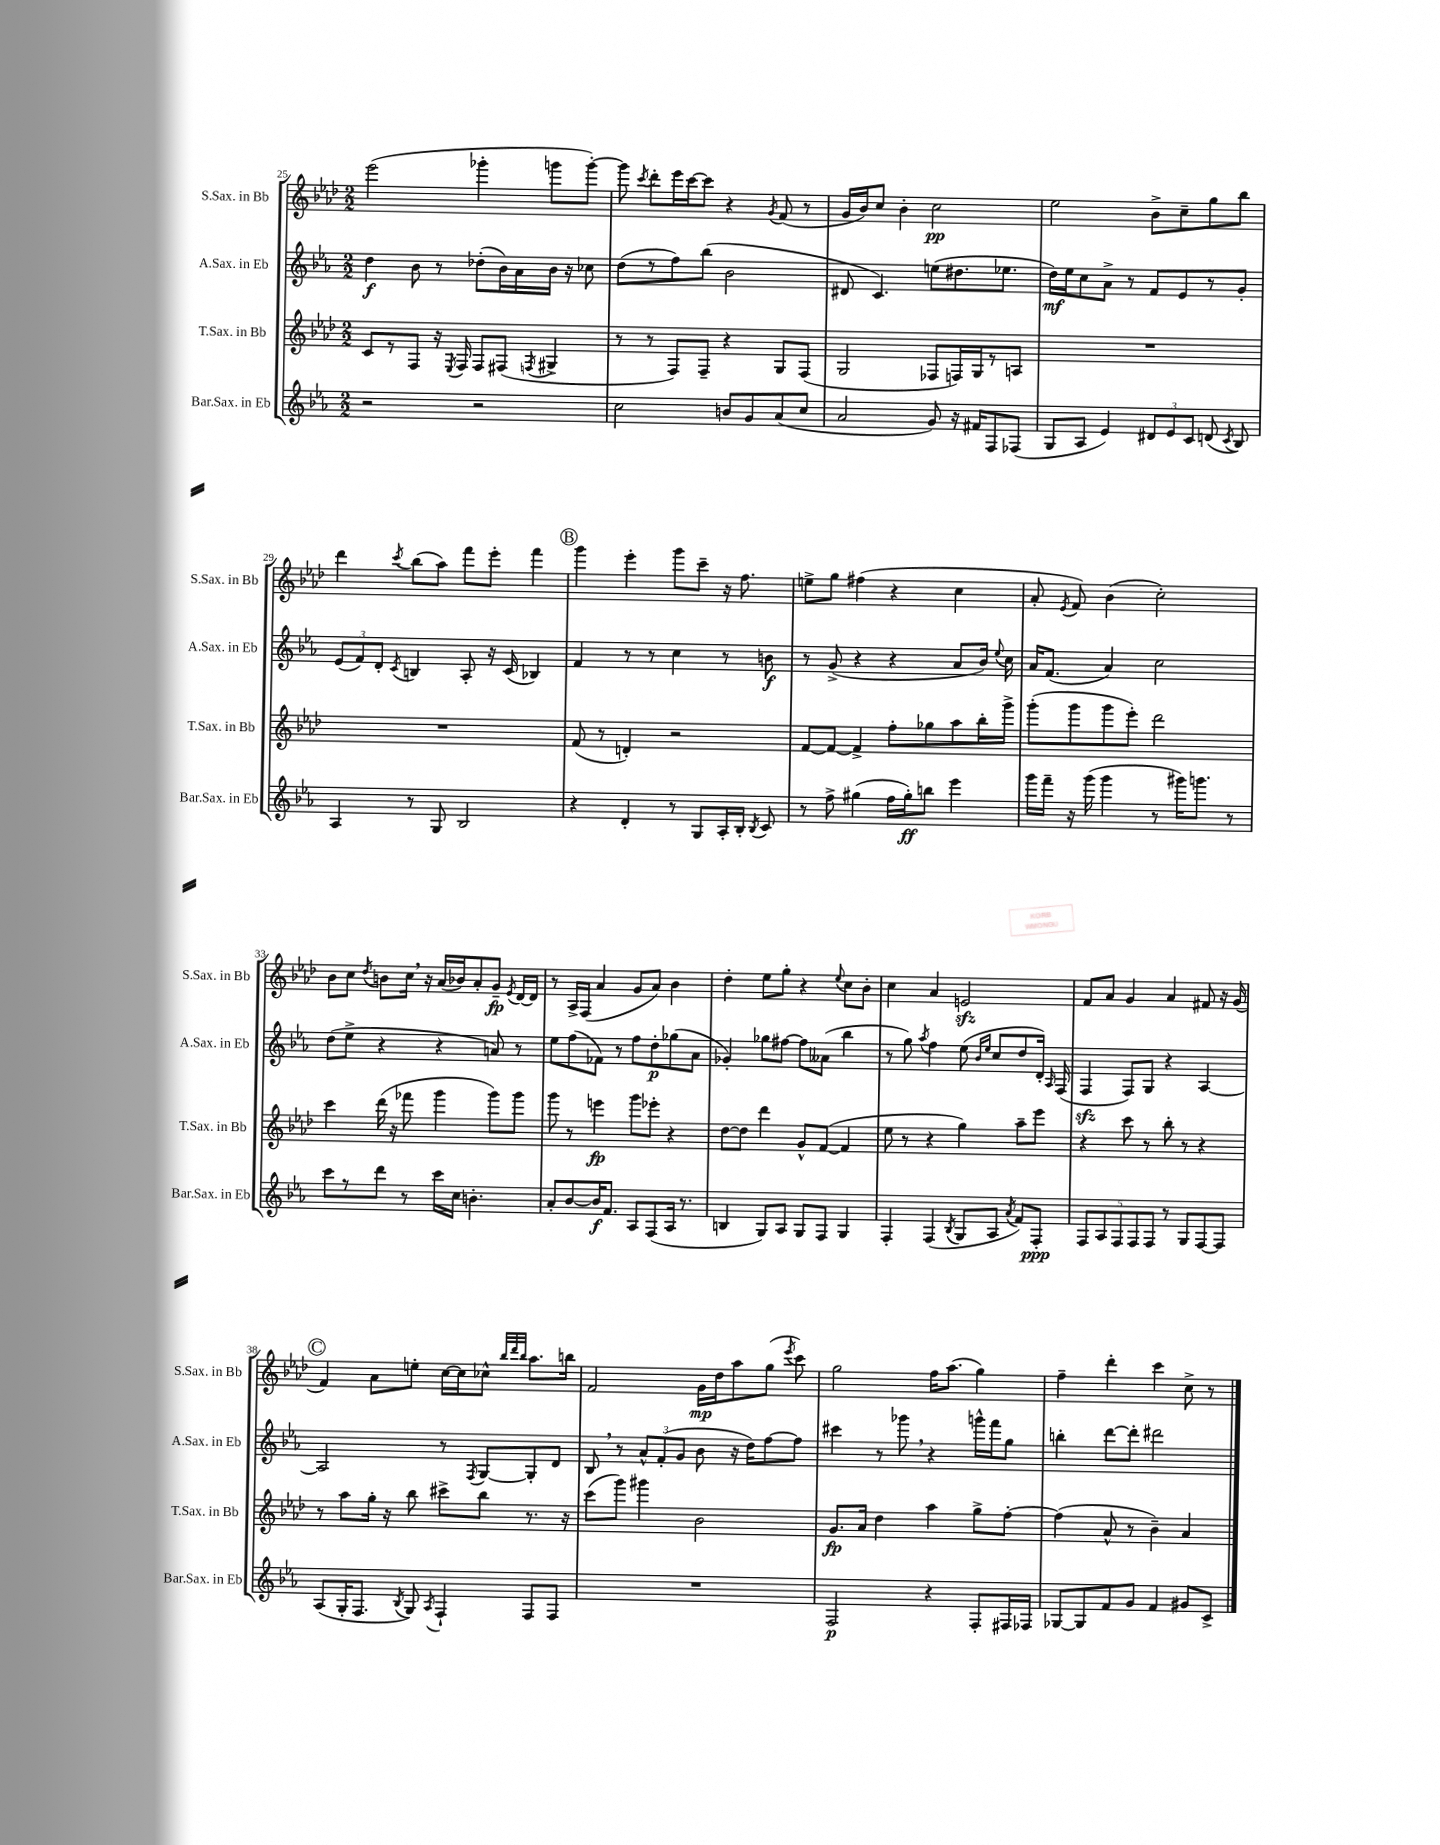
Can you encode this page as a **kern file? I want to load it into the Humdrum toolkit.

**kern	**dynam	**kern	**dynam	**kern	**dynam	**kern	**dynam
*part4	*part4	*part3	*part3	*part2	*part2	*part1	*part1
*staff4	*staff4	*staff3	*staff3	*staff2	*staff2	*staff1	*staff1
*I"Bar.Sax. in Eb	*	*I"T.Sax. in Bb	*	*I"A.Sax. in Eb	*	*I"S.Sax. in Bb	*
*I'Bar.Sax. in Eb	*	*I'T.Sax. in Bb	*	*I'A.Sax. in Eb	*	*I'S.Sax. in Bb	*
*clefG2	*	*clefG2	*	*clefG2	*	*clefG2	*
*k[b-e-a-]	*	*k[b-e-a-d-]	*	*k[b-e-a-]	*	*k[b-e-a-d-]	*
*M2/2	*	*M2/2	*	*M2/2	*	*M2/2	*
=25	=25	=25	=25	=25	=25	=25	=25
2r	.	8c/L	.	4dd\	f	(2eee-\	.
.	.	8r	.	.	.	.	.
.	.	8F/J	.	8b-\	.	.	.
.	.	16r	.	8r	.	.	.
.	.	8qE-/	.	.	.	.	.
.	.	16F/	.	.	.	.	.
2r	.	8F/L	.	(8dd-X'\L	.	4ggg-X'\	.
.	.	(8F#X/J	.	16b-\L)	.	.	.
.	.	.	.	16a-\	.	.	.
.	.	8qFn/	.	.	.	.	.
.	.	4G#X^/	.	16b-\JJ	.	8gggn\L	.
.	.	.	.	16r	.	.	.
.	.	.	.	8cc-X\	.	[8ggg'\J)	.
=26	=26	=26	=26	=26	=26	=26	=26
2cc\	.	8r	.	(8dd\L	.	8ggg\]	.
.	.	.	.	.	.	8qccc/	.
.	.	8r	.	8r	.	8ddd-'\L	.
.	.	8F/L)	.	8ff\)	.	16eee-\L	.
.	.	.	.	.	.	[16ccc\J	.
.	.	8F~/J	.	(8bb-\J	.	8ccc\J]	.
8bn/L	.	4r	.	2b-\	.	4r	.
8g/	.	.	.	.	.	.	.
.	.	.	.	.	.	8qg/	.
(8a-/	.	8G/L	.	.	.	(8f/	.
8cc/J	.	(8F/J	.	.	.	8r	.
=27	=27	=27	=27	=27	=27	=27	=27
2a-/	.	2G/	.	8d#X/	.	16g/LL	.
.	.	.	.	.	.	16b-/J)	.
.	.	.	.	4.c/)	.	8cc/J	.
.	.	.	.	.	.	4b-'\	.
8g/)	.	8F-X/L	.	(8een\L	.	2cc\	pp
16r	.	16Fn/L)	.	8.dd#X\	.	.	.
16f#X/KL	.	16G/J	.	.	.	.	.
8F/	.	8r	.	.	.	.	.
.	.	.	.	8.ee-X\J	.	.	.
(8F-X/J	.	8An/J	.	.	.	.	.
=28	=28	=28	=28	=28	=28	=28	=28
8G/L	.	1r	.	16dd\LL)	mf	2ee-\	.
.	.	.	.	16ee-\J	.	.	.
8A-/J	.	.	.	8cc\	.	.	.
4e-/)	.	.	.	8a-^\J	.	.	.
.	.	.	.	8r	.	.	.
12d#X/L	.	.	.	8f/L	.	8b-^\L	.
12e-/	.	.	.	.	.	.	.
.	.	.	.	8e-/	.	8cc~\	.
12c/J	.	.	.	.	.	.	.
(8dn/	.	.	.	8r	.	8gg\	.
8qc/	.	.	.	.	.	.	.
8B-/)	.	.	.	8g'/J	.	8bb-\J	.
!!LO:LB:g=z
=29	=29	=29	=29	=29	=29	=29	=29
4A-/	.	1r	.	(12e-/L	.	4ddd-\	.
.	.	.	.	12f/)	.	.	.
.	.	.	.	12d'/J	.	.	.
.	.	.	.	8qc/	.	8qccc/	.
8r	.	.	.	4Bn/	.	(8bb-\L	.
8G/	.	.	.	.	.	8aa-\J)	.
2B-/	.	.	.	8A-'/	.	8fff\L	.
.	.	.	.	16r	.	8eee-'\J	.
.	.	.	.	(16c/	.	.	.
.	.	.	.	4B-X/)	.	4fff\	.
!!LO:REH:place=s1:t=B
=30	=30	=30	=30	=30	=30	=30	=30
4r	.	(8f/	.	4f/	.	4ggg\	.
.	.	8r	.	.	.	.	.
4d'/	.	4dn'/)	.	8r	.	4eee-'\	.
.	.	.	.	8r	.	.	.
8r	.	2r	.	4cc\	.	8ggg\L	.
8G/L	.	.	.	.	.	8ccc~\J	.
16A-'/L	.	.	.	8r	.	16r	.
16B-'/JJ	.	.	.	.	.	8.ff\	.
8qB-/	.	.	.	.	.	.	.
8c/	.	.	.	8bn\	f	.	.
=31	=31	=31	=31	=31	=31	=31	=31
8r	.	[8f/L	.	8r	.	8een^\L	.
8ff^\	.	8f/J_	.	(8g^/	.	8gg\J	.
(4gg#X\	.	4f^/]	.	4r	.	(4ff#X\	.
16ff\LL	.	8ff'\L	.	4r	.	4r	.
16gg#'\J)	ff	.	.	.	.	.	.
8bbn\J	.	8gg-X\	.	.	.	.	.
4eee-\	.	8aa-\	.	8a-/L	.	4cc\	.
.	.	16bb-'\L	.	16b-/Jk)	.	.	.
.	.	.	.	8qqee-/	.	.	.
.	.	16ggg^\JJ	.	16cc\	.	.	.
=32	=32	=32	=32	=32	=32	=32	=32
16ggg\LL	.	(8ggg'\L	.	16a-/KL	.	8a-'/	.
16fff~\JJ	.	.	.	(8.f/J	.	.	.
.	.	.	.	.	.	8qe-/	.
16r	.	8ggg\	.	.	.	8f/)	.
(16ggg\	.	.	.	.	.	.	.
4ggg\	.	8ggg\	.	4a-/)	.	(4b-\	.
.	.	8eee-'\J)	.	.	.	.	.
8r	.	2ddd-\	.	2cc\	.	2cc'\)	.
16ggg#X\KL)	.	.	.	.	.	.	.
8.gggn\J	.	.	.	.	.	.	.
8r	.	.	.	.	.	.	.
!!LO:LB:g=z
=33	=33	=33	=33	=33	=33	=33	=33
8ccc\L	.	4ccc\	.	(8dd\L	.	8b-\L	.
8r	.	.	.	8ee-^\J	.	8cc\J	.
.	.	.	.	.	.	8qdd-/	.
8ddd\J	.	(16ddd-\	.	4r	.	8bn\L	.
.	.	16r	.	.	.	.	.
8r	.	8fff-X\	.	.	.	16cc,\Jk	.
.	.	.	.	.	.	16r	.
16ccc\LL	.	4ggg\	.	4r	.	(16a-/LL	.
16cc\JJ	.	.	.	.	.	16b-X/J)	.
4.bn'\	.	.	.	.	.	8a-'/	.
.	.	8ggg\L)	.	8an/)	.	8g~/J	fp
.	.	.	.	.	.	8qe-/	.
.	.	8ggg\J	.	8r	.	[16d-/LL	.
.	.	.	.	.	.	16d-/JJ]	.
=34	=34	=34	=34	=34	=34	=34	=34
8a-'/L	.	8ggg\	.	8ee-\L	.	8r	.
[8b-/	.	8r	.	(8ff\	.	16A-^/LL	.
.	.	.	.	.	.	(16F/JJ	.
16b-/K]	f	4eeen\	fp	8f-X\J)	.	4a-/	.
8.f/J	.	.	.	.	.	.	.
.	.	.	.	8r	.	.	.
8A-/L	.	8ggg\L	.	8ff\L	.	8g/L	.
(8F/	.	8eee-X'\J	.	8dd'\	p	8a-/J)	.
16A-/Jk	.	4r	.	(8gg-X\	.	4b-\	.
8.r	.	.	.	.	.	.	.
.	.	.	.	8a-\J	.	.	.
=35	=35	=35	=35	=35	=35	=35	=35
4Bn/	.	[8dd-\L	.	4g-X'/)	.	4dd-'\	.
.	.	8dd-\J]	.	.	.	.	.
8G/L)	.	4ddd-\	.	8gg-X\L	.	8ee-\L	.
8A-/J	.	.	.	[8ff#X\J	.	8gg'\J	.
8G/L	.	8g^^/L	.	8ff#\L]	.	4r	.
8F/J	.	([8f/J	.	(8a--X\J	.	.	.
.	.	.	.	.	.	8qqee-/	.
4G/	.	4f/]	.	4bb-\	.	8cc\L	.
.	.	.	.	.	.	8b-'\J	.
=36	=36	=36	=36	=36	=36	=36	=36
4F'/	.	8ee-\	.	8r	.	4cc\	.
.	.	8r	.	8gg\)	.	.	.
.	.	.	.	8qaa-/	.	.	.
(4F/	.	4r	.	4ff\	.	4a-/	.
8qB-/	.	.	.	.	.	.	.
8G/L	.	4gg\)	.	(8ee-\	.	2enzz/	.
.	.	.	.	16qqb-/LL	.	.	.
.	.	.	.	16qqee-/JJ	.	.	.
8A-/J	.	.	.	8cc/L	.	.	.
8qa-/	.	.	.	.	.	.	.
8f/L)	.	8aa-~\L	.	8dd/	.	.	.
8F'/J	ppp	8eee-\J	.	16d'/Jk)	.	.	.
.	.	.	.	16qqA-/	.	.	.
.	.	.	.	(16F/	.	.	.
=37	=37	=37	=37	=37	=37	=37	=37
10F/L	.	4r	.	4Fzz/	.	8f/L	.
10A-/	.	.	.	.	.	.	.
.	.	.	.	.	.	8a-/J	.
10F/	.	.	.	.	.	.	.
.	.	8ccc\	.	8F/L)	.	4g/	.
10F/	.	.	.	.	.	.	.
.	.	8r	.	8G/J	.	.	.
10F/J	.	.	.	.	.	.	.
8r	.	8bb-'\	.	4r	.	4a-/	.
8G/L	.	8r	.	.	.	.	.
[8F/	.	4r	.	[4A-/	.	8f#X/	.
8F/J]	.	.	.	.	.	16r	.
.	.	.	.	.	.	(16g/	.
!!LO:LB:g=z
!!LO:REH:place=s1:t=C
=38	=38	=38	=38	=38	=38	=38	=38
(8A-/L	.	8r	.	2A-/]	.	4f/)	.
16G'/K	.	8aa-\L	.	.	.	.	.
8.F/J	.	.	.	.	.	.	.
.	.	16gg'\Jk	.	.	.	8a-\L	.
.	.	16r	.	.	.	.	.
8qB-/	.	.	.	.	.	.	.
8G/)	.	8bb-\	.	.	.	8een'\J	.
8qA-/	.	.	.	.	.	.	.
4F`/	.	8ccc#X^\L	.	8r	.	[16cc\LL	.
.	.	.	.	.	.	16cc\J]	.
.	.	.	.	8qF/	.	.	.
.	.	8bb-\J	.	[8G/L	.	8cc-X^^\J	.
.	.	.	.	.	.	32qqbb-/LLL	.
.	.	.	.	.	.	32qqddd-/	.
.	.	.	.	.	.	32qqbb-/JJJ	.
8F/L	.	8.r	.	8G'/]	.	8.aa-\L	.
8F/J	.	.	.	8d/J	.	.	.
.	.	16r	.	.	.	16bbn\Jk	.
=39	=39	=39	=39	=39	=39	=39	=39
1r	.	(8ccc\L	.	8B-,/	.	2f/	.
.	.	8ggg\J)	.	8r	.	.	.
.	.	4ggg#X\	.	12a-^^/L	.	.	.
.	.	.	.	(12f'/	.	.	.
.	.	.	.	12g/J	.	.	.
.	.	2b-\	.	8b-\	.	16g\LL	mp
.	.	.	.	.	.	16dd-\J	.
.	.	.	.	16r	.	8aa-\	.
.	.	.	.	16dd\KL)	.	.	.
.	.	.	.	[8ff\	.	(8gg\J	.
.	.	.	.	.	.	8qeee-/	.
.	.	.	.	8ff\J]	.	8ccc\)	.
=40	=40	=40	=40	=40	=40	=40	=40
2F/	p	8.g/L	fp	4ccc#X\	.	2gg\	.
.	.	16a-/Jk	.	.	.	.	.
.	.	4dd-\	.	8r	.	.	.
.	.	.	.	8ggg-X,\	.	.	.
4r	.	4aa-\	.	4r	.	16ff\KL	.
.	.	.	.	.	.	(8.aa-\J	.
8F'/L	.	8gg^\L	.	16gggn^^\LL	.	4gg\)	.
.	.	.	.	16fff\J	.	.	.
16F#X/L	.	[8ff'\J	.	8gg\J	.	.	.
16F-X/JJ	.	.	.	.	.	.	.
=41	=41	=41	=41	=41	=41	=41	=41
[8G-X/L	.	(4ff\]	.	4bbn'\	.	4ff~\	.
8G-/]	.	.	.	.	.	.	.
8f/	.	8a-^^/	.	[8ddd\L	.	4ddd-'\	.
8g/J	.	8r	.	8ddd'\J]	.	.	.
4f/	.	4b-~\)	.	2ddd#X\	.	4ccc\	.
8g#X/L	.	4a-/	.	.	.	8cc^\	.
8c^/J	.	.	.	.	.	8r	.
==	==	==	==	==	==	==	==
*-	*-	*-	*-	*-	*-	*-	*-
